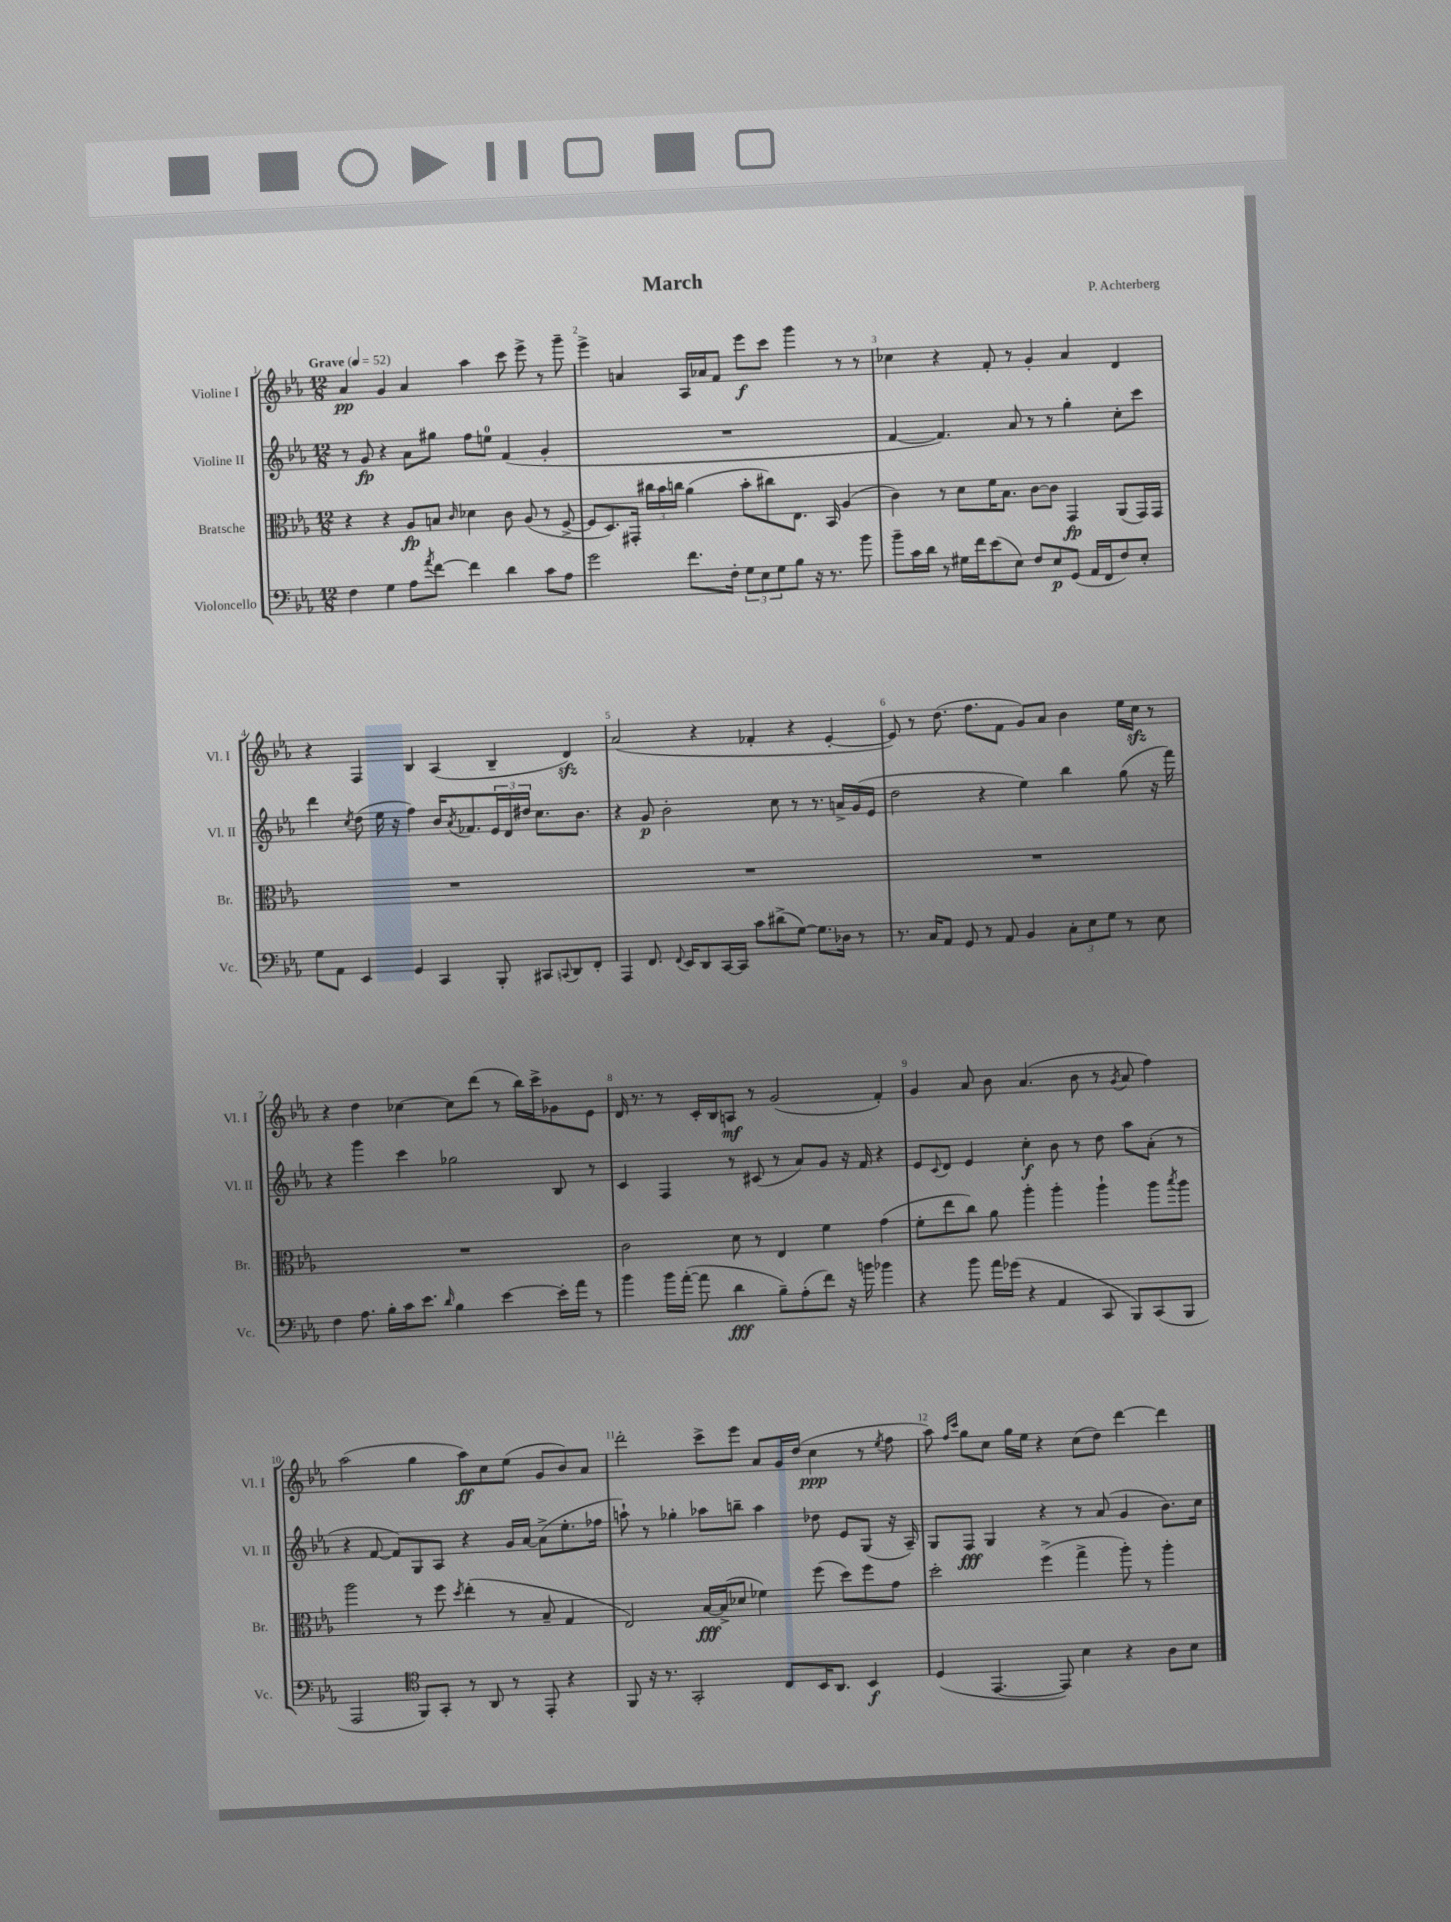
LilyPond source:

\header { title = "March" composer = "P. Achterberg" }
<<
\new StaffGroup <<
\new Staff = "s0" \with { instrumentName = "Violine I" shortInstrumentName = "Vl. I" } {
    \clef treble \key ees \major \numericTimeSignature \time 12/8 \tempo "Grave" 4 = 52
    aes'4\pp g'4 aes'4 aes''4 c'''8 ees'''8-> r8 g'''8-- |
    ees'''4-> a'4 aes16 aes'16 f'8 ees'''8\f c'''8 g'''4 r8 r8 |
    ces''4 r4 f'8-. r8 g'4-. aes'4 d'4 |
    r4 f4 bes4 aes4( bes4-- d'4\sfz) |
    aes'2( r4 fes'4-. r4 ees'4~-. |
    ees'8) r8 d''8.( f''8. f'8 g'8) aes'8 bes'4 ees''16 c''16\sfz r8 |
    r4 d''4 ces''4~ ces''8 d'''8( r8 bes''16) c'''16-> ges'8 ees'8 |
    d'16 r8. r8 c'16-. bes16 a8\mf r8 g'2( f'4-.) |
    g'4 aes'8 bes'8 aes'4.( bes'8 r8 \acciaccatura { g'8 } aes'8 f''4) |
    aes''2( g''4 aes''8\ff) c''8 ees''8( g'8 bes'8) aes'8 |
    d'''2-. c'''8-> ees'''8 aes'8 g'16 d''16( c''4\ppp r8 \acciaccatura { ees''8 } f''8 |
    aes''8) \grace { f''16 c'''16 } g''8 c''8 g''16 ees''16 r4 c''8( d''8) d'''4~ d'''4 \bar "|." |
}
\new Staff = "s1" \with { instrumentName = "Violine II" shortInstrumentName = "Vl. II" } {
    \clef treble \key ees \major \numericTimeSignature \time 12/8
    r8 g'8\fp r4 aes'8 gis''8 f''8 e''8-0 f'4( g'4-. |
    R1. |
    f'4~ f'4.) aes'8 r8 r8 g''4-. c''8-. c'''8 |
    d'''4 \acciaccatura { c''8 } d''8( ees''16 r16 f''4) bes'16 \acciaccatura { aes'8 } fes'8. \tuplet 3/2 { ees'16 d'16 dis''16 } c''8. bes'8. |
    r4 g'8\p bes'2-. c''8 r8 r8. a'16-> g'16( ees'16 |
    d''2 r4 ees''4) bes''4 g''8( r16 f'''16) |
    r4 g'''4 c'''4 ges''2 bes8 r8 |
    c'4 f4 r8 cis'8( r8 aes'8) g'8 r16 f'16 r4 |
    ees'8 \appoggiatura { c'8 } d'8 ees'4 c''4-.\f bes'8 r8 d''8 aes''8 aes'8-.( r8 |
    r4 f'8~ f'8) g8 aes8 r4 g'16 aes'16~ aes'8->( ees''8.-. fes''16 |
    a''8-!) r8 ges''4-. aes''8 b''8-- aes''4 des''8 ees'8 g8( r16 aes16--) |
    g8 f8\fff g4 r4 r8 aes'8( g'4 bes'8.) c''16 \bar "|." |
}
\new Staff = "s2" \with { instrumentName = "Bratsche" shortInstrumentName = "Br." } {
    \clef alto \key ees \major \numericTimeSignature \time 12/8
    r4 r4 aes8\fp b8 \grace { c'16 } des'4 c'8 aes8( r8 f8~-> |
    f8 d8.) gis,16-. \tuplet 3/2 { cis''16 bes'16 c''16 } aes'4( bes'8-. cis''8) ees8. bes,16 aes4( |
    c'4) r8 d'8 f'16 bes8. c'8~ c'8 g,4\fp aes,8( g,16) g,16 |
    R1. |
    R1. |
    R1. |
    R1. |
    c'2 d'8 r8 ees4 f'4 g'4( |
    f'8-. ees''8 c''8) aes'8 aes''4-. aes''4-. aes''4-! aes''8 \acciaccatura { bes''8 } aes''8 |
    aes''2 r8 f''8 \acciaccatura { d''8 } ees''4-.( r8 bes8-- g4 |
    ees2) bes16~\fff bes16->( des'8 fes'4) f''8( d''8) f''8 g'8 |
    d''2-. f''4->( g''4-> aes''8-.) r8 aes''4-. \bar "|." |
}
\new Staff = "s3" \with { instrumentName = "Violoncello" shortInstrumentName = "Vc." } {
    \clef bass \key ees \major \numericTimeSignature \time 12/8
    f4 g4 aes8 \acciaccatura { aes'8 } f'8~ f'4 d'4 c'8 aes8 |
    g'2 f'8. f16-. \tuplet 3/2 { g8 ees8 g8 } bes8 r16 r8. bes'8 |
    bes'8-- c'16 d'16 r8 gis16 f'16 ees'8( ees8) f8 ees8\p g,8( aes,16 f,16 f8) ees8-. |
    g8 aes,8 ees,4 g,4 c,4 bes,,8-. cis,8 \appoggiatura { c,8 } d,8 f,8-. |
    aes,,4 f,8. \appoggiatura { f,8 } ees,16 d,8 c,16~ c,16 c'8 dis'8->( g8~) g8. des16 r8 |
    r8. c16 aes,8 g,8 r8 aes,8 bes,4 \tuplet 3/2 { c8-. ees8 g8 } r8 ees8 |
    f4 aes8. bes16-. c'16 ees'8. \grace { d'16 } bes4 ees'4~ ees'16-. aes'16 r8 |
    bes'4 bes'16 aes'16~-.( aes'8 d'4\fff bes8--) aes8-.( f'8) r16 b'16 bes'4 |
    r4 bes'8 aes'16 ges'16( r4 aes,4 c,8 bes,,8) c,8( bes,,8 |
    aes,,2 \clef tenor f,8) g,8-. r8 aes,8 r8 ees,8-. r4 |
    f,8 r16 r8. g,2-. c8 bes,16 aes,8. bes,4\f |
    d4( ees,4.~ ees,8) bes4 r4 aes8 bes8 \bar "|." |
}
>>
>>
\layout { \context { \Score \override BarNumber.break-visibility = ##(#f #t #t) barNumberVisibility = #all-bar-numbers-visible } }
